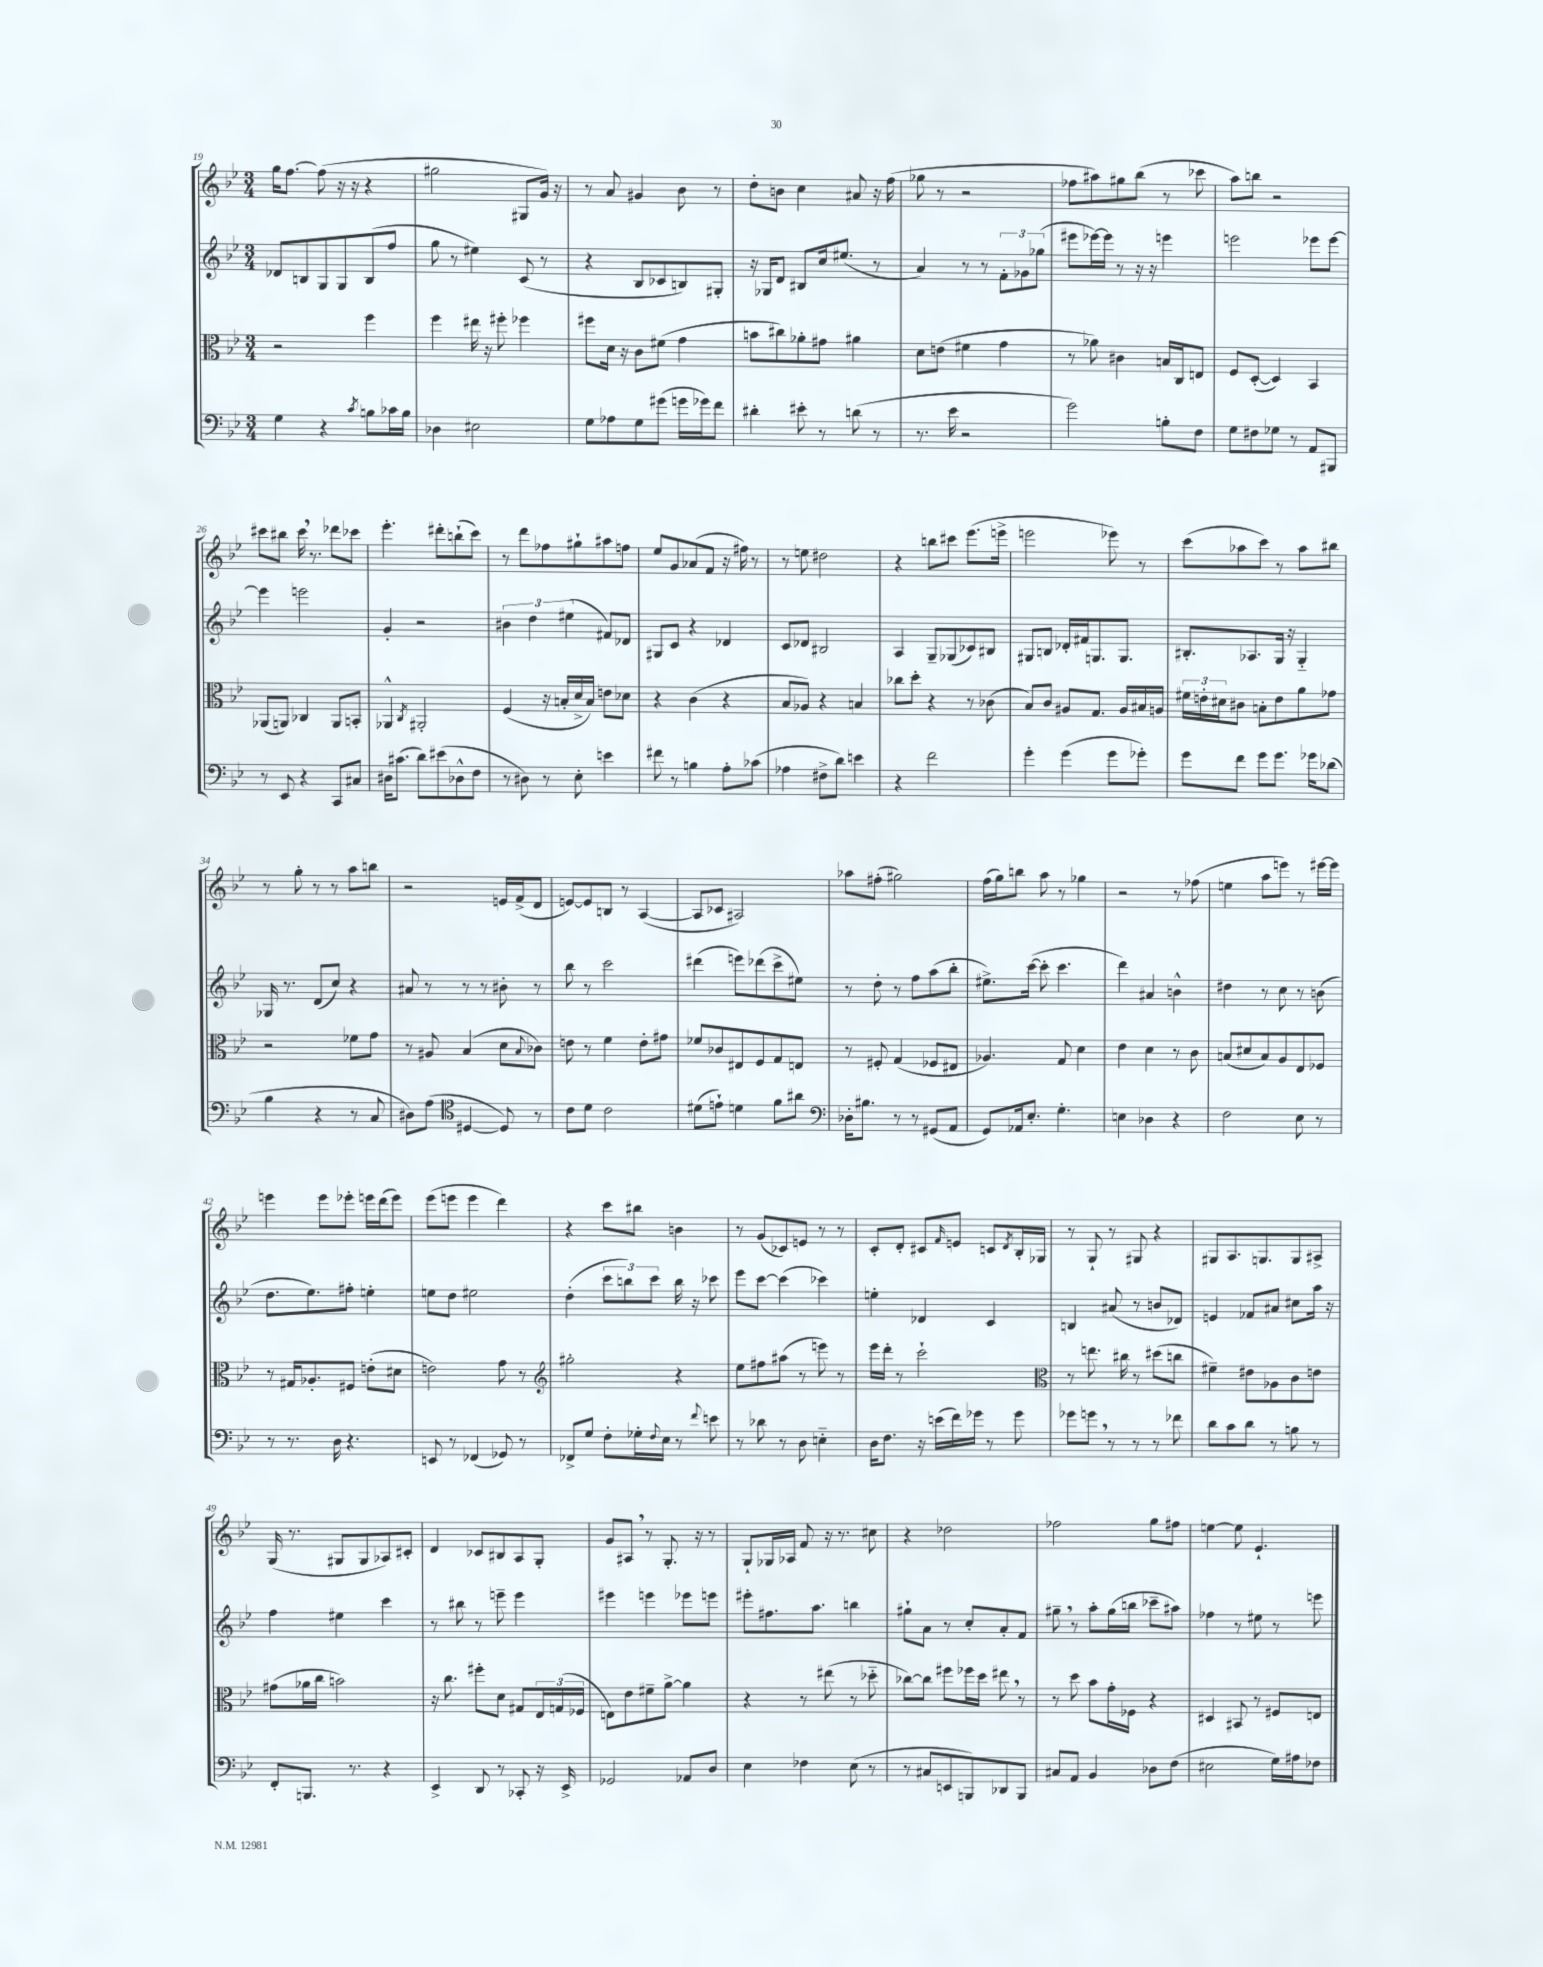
<<
\new StaffGroup <<
\new Staff = "s0" {
    \clef treble \key bes \major \numericTimeSignature \time 3/4
    g''16 f''8.~ f''8( r16 r16 r4 |
    gis''2 gis8 g'16) r16 |
    r8 a'8 gis'4 bes'8 r8 |
    d''8-. b'8 c''4 ais'8 r16 f''16( |
    ges''8 r8 r2 |
    fes''8 ais''8) gis''8 bes''8( r8 ces'''8 |
    a''8) b''8 r2 |
    cis'''8 bis''8 cis'''16 \breathe r8. des'''8 ces'''8 |
    ees'''4.-. dis'''8-. b''8-!( c'''8) |
    r8 d'''8 fes''8 gis''8-! ais''8 f''8 |
    ees''8 g'8 aes'8( f'8 r16 fis''16) r8 |
    r8 e''8 dis''2 |
    r4 b''8 cis'''8 ees'''8.( e'''16-> |
    e'''2 ees'''8) r8 |
    c'''8( aes''8 c'''8) r8 aes''8 bis''8 |
    r8 g''8-. r8 r8 a''8 b''8 |
    r2 e'16 f'16->( d'8 |
    e'8~) e'8 b8 r8 a4~( |
    a8 ces'8 ais2) |
    aes''8 fis''8-.( gis''2) |
    f''16( g''16) b''8 a''8 r8 ges''4 |
    r2 r8 fes''8( |
    e''4 a''8 e'''8) r8 eis'''16~ eis'''16 |
    e'''4 e'''8 ees'''8-. e'''16 d'''16( e'''8) |
    ees'''8( e'''8 e'''4 d'''4) |
    r4 c'''8 bis''8 b'4 |
    r8 g'8( ces'8) e'8 r8 r8 |
    c'8-. d'8-. cis'8 \grace { f'16 } e'8 c'8 \acciaccatura { d'8 } bes16-. ges16 |
    r8 g8-! r8 gis8 r4 |
    gis8 a8. g8. g8 ais8-> |
    g16( r8. gis8 gis8 aes8) cis'8-. |
    d'4 ces'8 bis8 a8 g8-. |
    g'8 ais8 \breathe r8 g8.-. r16 r8 |
    g8-! ges16 aes16 f'8 r16 r8. cis''8 |
    r4 des''2 |
    fes''2 g''8 fis''8 |
    e''4~ e''8 ees'4.-! \bar "|." |
}
\new Staff = "s1" {
    \clef treble \key bes \major \numericTimeSignature \time 3/4
    des'8 b8 g8 g8 b8( f''8 |
    g''8 r8 eis''4) c'8( r8 |
    r4 bes8 ces'8 b8) gis8-. |
    r16 ges16 d'8 bis8 c''16 eis''8.( r8 |
    a'4) r8 r8 \tuplet 3/2 { f'8-. ges'8 ges''8( } |
    eis'''8 ees'''16~) ees'''16 r8 r16 r16 e'''4 |
    e'''2 ees'''8 ees'''8~ |
    ees'''4 e'''2 |
    g'4-. r2 |
    \tuplet 3/2 { bis'4 d''4 eis''4( } fis'8) des'8 |
    gis8 c'8 r4 des'4 |
    c'8 des'8 bis2 |
    a4 g8-- ges8( ces'8) bis8 |
    gis8 b8 des'16-. fis'16 g8. g8. |
    bis8.-. aes8. g16 r16 g4-_ |
    ges16 r8. d'8( c''8) r4 |
    ais'8 r8 r8 r8 bis'8-. r8 |
    bes''8 r8 c'''2 |
    dis'''4( e'''8) des'''8( c'''8-> eis''8) |
    r8 d''8-. r8 f''8 a''8( bes''8-. |
    eis''8.->) c'''16~( c'''8-. c'''4. |
    d'''4) ais'4 b'4-^ |
    dis''4 r8 c''8 r8 b'8( |
    d''8. ees''8.) fis''8-. e''4-. |
    e''8 d''8 eis''2 |
    d''4-.( \tuplet 3/2 { c'''8 b''8) c'''8 } b''16 r16 ces'''8 |
    ees'''8 c'''8~ c'''4( ces'''4) |
    e''4-. des'4 c'4 |
    b4 ais'8( r8 b'8 des'8) |
    e'4 fes'8 ais'8 cis''8 a''16 r16 |
    f''4 eis''4 c'''4 |
    r8 bis''8 r8 e'''8-- e'''4 |
    eis'''4 e'''4 ees'''8 e'''8 |
    eis'''8-. fis''8. a''8. b''4 |
    gis''8-! a'8 r8 c''8-. a'8-. f'8 |
    gis''8-- \breathe r8 a''8-. gis''16( b''16 ces'''8-- ais''8) |
    fes''4 r8 eis''8 r8 e'''8 \bar "|." |
}
\new Staff = "s2" {
    \clef alto \key bes \major \numericTimeSignature \time 3/4
    r2 f''4 |
    f''4 eis''16 r16 fis''8-. fes''4 |
    fis''8 d'16 r16 c'8 fis'8( g'4 |
    b'8 cis''8) aes'8-. gis'8 ais'4 |
    d'8 e'8( fis'4 g'4 |
    r8 aes'8) cis'4 b16 c16 e8 |
    f8 d8~-.( d4) bes,4 |
    aes,8( a,8) ces4 a,8 b,8-. |
    aes,4-^ \acciaccatura { c8 } ais,2-. |
    f4( r16 b16-. d'16-> b16) e'8 des'8 |
    r4 c'4( r4 |
    bes8 aes8) r4 b4 |
    ces''8 d''8-. r4 r8 ces'8( |
    bes8) c'8 ais8 g8. ais16 bis16 a16 |
    \tuplet 3/2 { fis'16 e'16-. dis'16 } cis'8 b8-. e'8 a'8 ges'8 |
    r2 fes'8 g'8 |
    r8 ais8 bes4( d'8 \appoggiatura { bes8 } ces'8) |
    e'8 r8 f'4 e'8-. gis'8 |
    fes'8 ces'8 eis8 f8 g8 e8 |
    r8 fis8-. g4( fes8 eis8 |
    aes4.) g8 d'4 |
    ees'4 d'4 r8 c'8 |
    b8( dis'8 b8) a8 ees8 fes8 |
    r8 gis16 aes8.-. fis8 e'8-.( dis'8 |
    e'2) g'8 r8 |
    \clef treble gis''2-. r4 |
    ees''8 fis''8 ais''8( r8 e'''8) r8 |
    ees'''16 d'''16-. r8 c'''2-! |
    \clef alto r8 e''8. cis''16 r8 dis''8( c''8 |
    fis'4--) eis'8 aes8 c'8 e'8 |
    gis'8( aes'16 c''16 b'2) |
    r16 c''8. fis''8-. d'8 gis8 \tuplet 3/2 { ees16 g16( fes16 } |
    e8) ees'8 fis'8-- a'8~-> a'4 |
    r4 r8 eis''8( r8 des''8-_ |
    ces''8~) ces''8 fis''8 fes''16 d''16 eis''8 \breathe r8 |
    r8 d''8 bes'8 g'16-. fes16 r4 |
    dis4 bis,8 r8 fis8 e8 \bar "|." |
}
\new Staff = "s3" {
    \clef bass \key bes \major \numericTimeSignature \time 3/4
    g4 r4 \acciaccatura { c'8 } b8 ces'16 b16 |
    des4 eis2 |
    g8 aes8 g8 gis'8( g'16 ges'16) f'8 |
    dis'4-. eis'8-. r8 d'8( r8 |
    r8. ees'16 r2 |
    g'2) b8-. f8 |
    g8 fis8 ges8 r8 a,8 bis,,8 |
    r8 ees,8 r4 c,8 cis8 |
    dis16 cis'8.( d'8) eis'8( des8-^ f8 |
    r8 dis8) r8 ees8-. e'4 |
    fis'8 r8 b4 a8-. ces'8( |
    aes4 fis8-> d'8) e'4 |
    r4 f'2 |
    g'4-. g'4( g'8 ges'8-.) |
    g'8 f'8 g'8 g'8. ges'16 des'8( |
    bes4 r4 r8 c8 |
    dis8) a8( \clef tenor dis4~ dis8) r8 |
    c'8 d'8 c'2 |
    dis'8( e'8-!) d'4 f'8 ais'8 |
    \clef bass des16-. bis8. r8 r8 gis,8( a,8 |
    g,8) aes,16 ees8.-. g4.-. |
    e4 des4 r4 |
    f2 ees8 r8 |
    r8 r8. d16 r4. |
    e,8 r8 fes,4( ges,8) r8 |
    fes,8-> g8 f8-. ges16-. \appoggiatura { f8 } ees16 r8 \appoggiatura { f'8 } e'8 |
    r8 des'8 r8 d8 e4-_ |
    d16 f8. r16 e'16( f'16) ges'16 r8 ges'8 |
    ges'8 g'8 \breathe r8 r8 r8 fes'8 |
    d'8 c'8 d'8 r8 b8 r8 |
    f,8-. b,,8. r8. r4 |
    ees,4-> d,8 r8 ces,8-. r16 ees,16-> |
    ges,2 aes,8 d8 |
    ees4 fes4 ees8( r8 |
    r8 cis8 e,8 b,,8) des,8 b,,8 |
    cis8 a,8 bes,4 des8 f8( |
    eis2 g16) ais16 fes8 \bar "|." |
}
>>
>>
\layout { \context { \Score currentBarNumber = #19 } }
